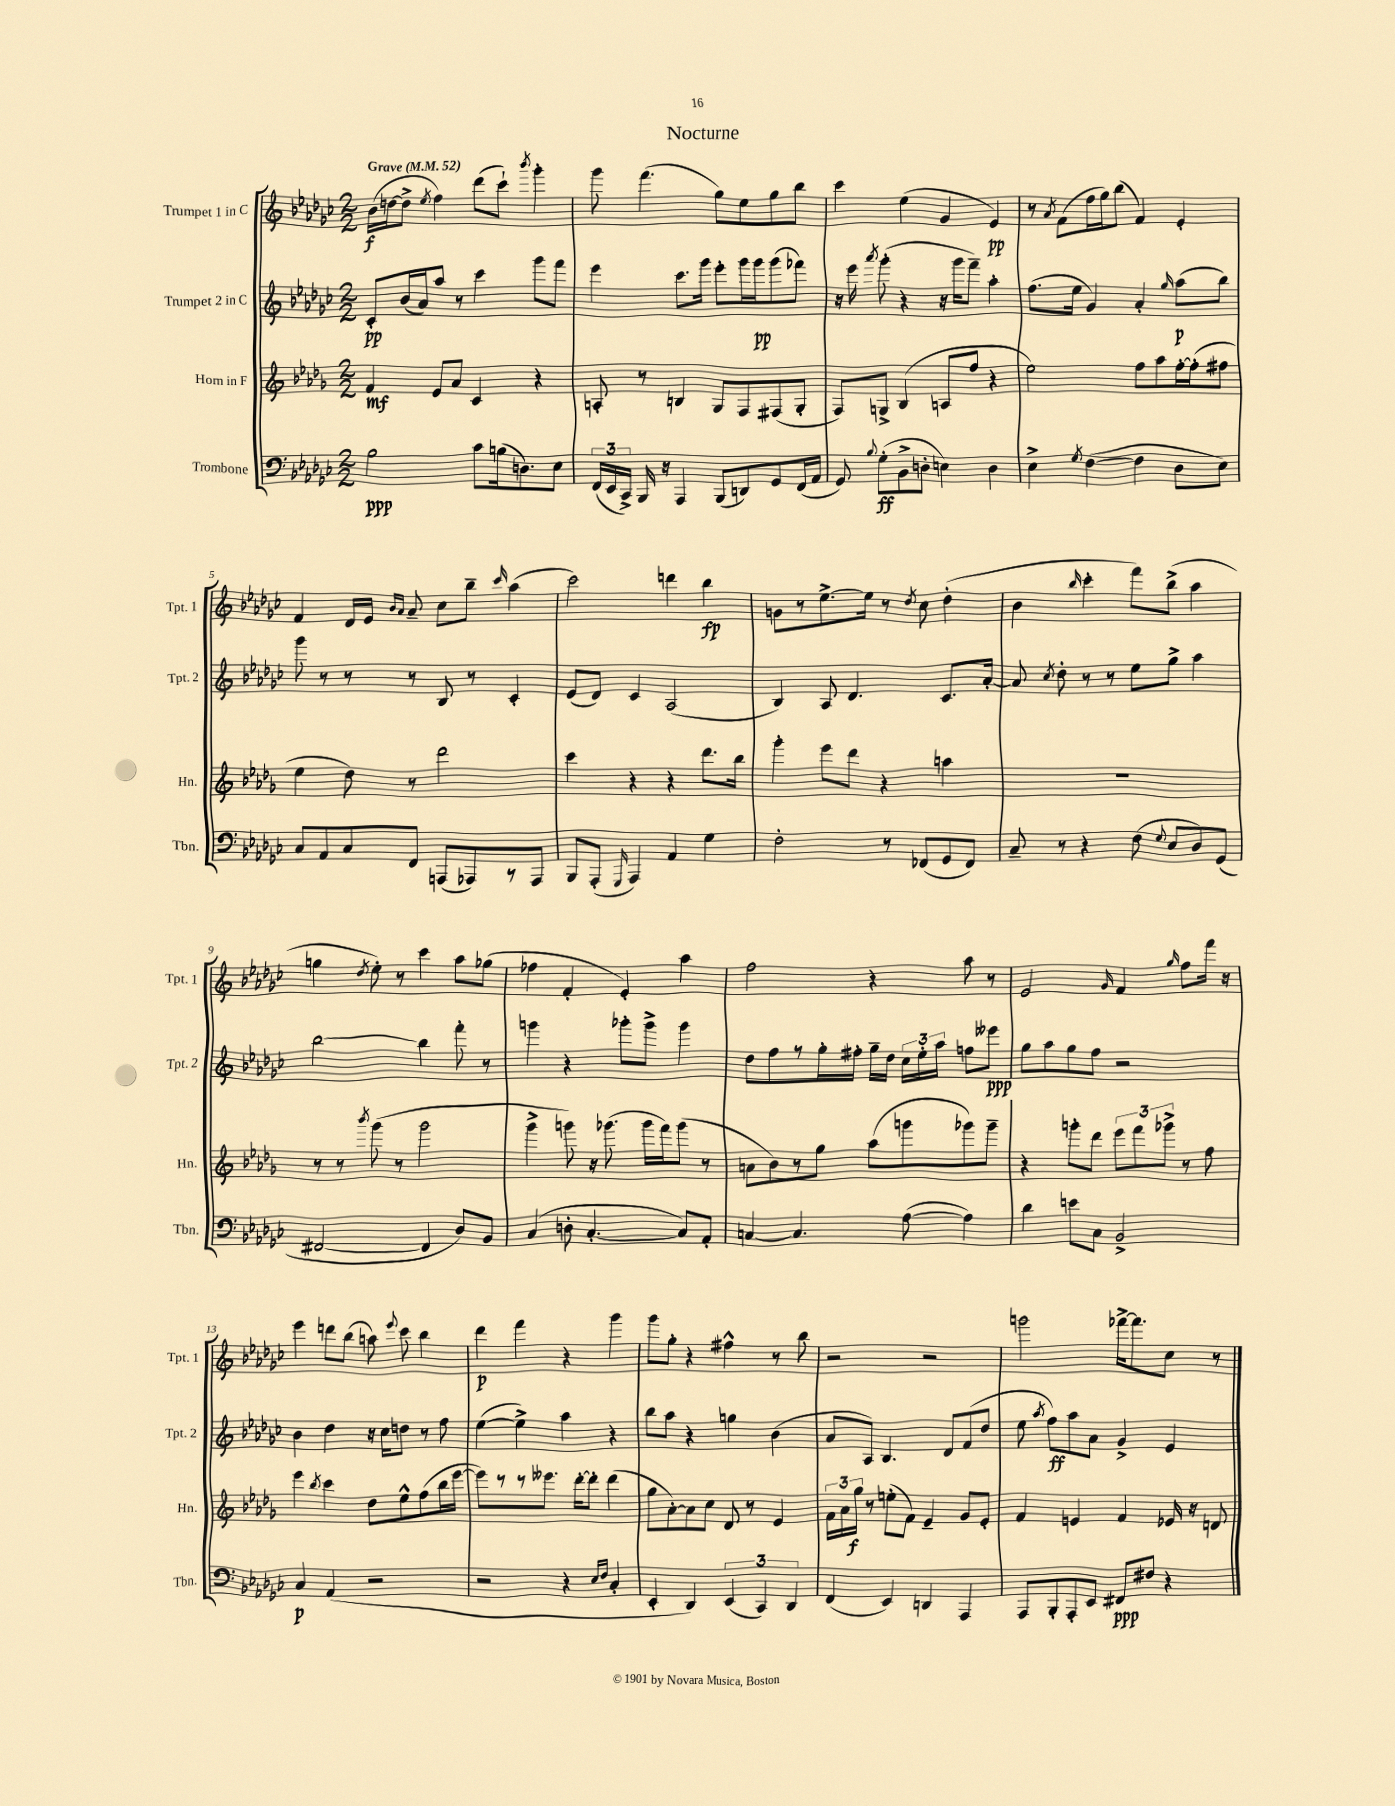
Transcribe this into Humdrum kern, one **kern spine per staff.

**kern	**kern	**kern	**kern
*staff4	*staff3	*staff2	*staff1
*clefF4	*clefG2	*clefG2	*clefG2
*k[b-e-a-d-g-c-]	*k[b-e-a-d-g-]	*k[b-e-a-d-g-c-]	*k[b-e-a-d-g-c-]
*M2/2	*M2/2	*M2/2	*M2/2
*MM52	*MM52	*MM52	*MM52
2B-	4f	8c-'	(16b-
.	.	.	[16dd
.	.	(16b-	8dd^]
.	.	16a-)	.
.	.	.	8qee-
.	8e-	8aa-	4ff)
.	8a-	8r	.
8c-	4c	4ccc-	(8ddd-
(16B	.	.	8ccc-`)
8.D)	.	.	.
.	.	.	8qbbb-
.	4r	8ggg-	4ggg-'
8E-	.	8fff	.
=	=	=	=
(24FF	8A'	4eee-	8ggg-
24EE-	.	.	.
24CC-^)	.	.	.
16BBB-	8r	.	(4.fff
16r	.	.	.
4AAA-	4B	8.ccc-	.
.	.	16ggg-	.
(8BBB-	8G-	8eee-'	8gg-)
8DD)	8F	16ggg-	8ee-
.	.	16ggg-	.
8GG-	(8F#	(8ggg-	8gg-
(16FF	8G-'	8fff-)	8bb-
16AA-	.	.	.
=	=	=	=
8GG-)	8F)	16r	4ccc-
.	.	16eee-	.
8qqB-	.	8qaaa-	.
(8G-'	8G^	(8ggg-'	.
8BB-^	(4B-	4r	(4ee-
8D'	.	.	.
4E)	8A	16r	4g-
.	.	16ggg-	.
.	8ff	8fff~)	.
4D	4r	4aa-'	4e-)
=	=	=	=
4E-^	2ee-)	(8.ff	8r
.	.	.	8qa-
.	.	.	(8f
.	.	16ee-	.
8qG-	.	.	.
([4F	.	4g-)	16ff
.	.	.	16gg-)
.	.	.	(8bb-
4F]	8ff	4a-'	4f)
.	8aa-	.	.
.	.	16qqgg-	.
8D-	[16ff'	(8aa-	4e-'
.	(16ff']	.	.
8E-)	8ff#	8bb-)	.
=	=	=	=
8C-	4ee-	8ggg-	4f
8AA-	.	8r	.
8C-	8dd-)	8r	16d-
.	.	.	16e-
.	.	.	16qqb-
.	.	.	16qqa-
8FF	8r	8r	8a-~
(8AAA	2ddd-	8B-	8cc-
8AAA-)	.	8r	8bb-~
.	.	.	16qqccc-
8r	.	4c-'	(4aa-
8AAA-	.	.	.
=	=	=	=
8BBB-	4ccc	(8e-	2ccc-)
(8AAA-'	.	8d-)	.
16qqGGG-	.	.	.
4AAA-)	4r	4c-	.
4AA-	4r	(2A-	4ddd
4G-	8.ddd-	.	4bb-
.	16bb-	.	.
=	=	=	=
2F'	4ggg-'	4B-)	8g
.	.	.	8r
.	8eee-	8A-	[8.ee-^
.	8ddd-	4.d-	.
.	.	.	16ee-]
8r	4r	.	8r
.	.	.	8qdd-
(8FF-	.	.	8cc-
8GG-	4aa	8.c-	(4dd-'
8FF-)	.	.	.
.	.	[16a-'	.
=	=	=	=
8C-~	1r	8a-]	4b-
.	.	8qcc-	.
8r	.	8dd-'	.
.	.	.	16qqbb-
4r	.	8r	4ccc-'
.	.	8r	.
(8F	.	8ee-	8fff)
8qqG-	.	.	.
8E-	.	8gg-^	(8bb-^
8D-)	.	4aa-	4aa-
(8GG-	.	.	.
=	=	=	=
[2FF#	8r	[2bb-	4gg
.	8r	.	.
.	8qbbb-	.	8qdd-
.	(8ggg-	.	8ee-')
.	8r	.	8r
4FF#]	2ggg-	4bb-]	4ccc-
8D-)	.	8fff'	8aa-
8BB-	.	8r	(8gg-
=	=	=	=
(4C-	4ggg-^	4ggg	4ff-
8D'	8ggg)	4r	4f'
[4.C-'	16r	.	.
.	(8.ggg-	.	.
.	.	8ggg-'	4e-')
.	16ggg-	8ggg-^	.
.	16fff)	.	.
8C-])	(8ggg-	4ggg-	4aa-
8AA-'	8r	.	.
=	=	=	=
[4C	8a	8dd-	2ff
.	8b-)	8ff	.
4.C]	8r	8r	.
.	8gg-	16gg-'	.
.	.	16ff#'	.
.	(8aa-	16gg-~	4r
.	.	16dd-	.
([8A-	8ggg	24cc-	.
.	.	24ee-'	.
.	.	24aa-	.
4A-])	8ggg-)	8ff	8aa-
.	8ggg-~	8eee--	8r
=	=	=	=
4d-	4r	8gg-	2e-
.	.	8aa-	.
8e	8ggg'	8gg-	.
8C-	8ddd-	8ff	.
.	.	.	16qqg-
2BB-^	12eee-	2r	4f
.	12fff	.	.
.	12ggg-^	.	.
.	.	.	16qqgg-
.	8r	.	8ff
.	8ff	.	16fff
.	.	.	16r
=	=	=	=
4C-	4eee-	4b-	4eee-
.	8qbb-	.	.
(4AA-	4ccc	4dd-	8ddd
.	.	.	(8bb-
2r	8dd-	16r	8aa)
.	.	16cc-	.
.	.	.	8qqeee-
.	8ee-^^	8dd	8ccc-
.	(8ff	8r	4bb-
.	16bb-	8ff	.
.	[16eee-	.	.
=	=	=	=
2r	8eee-])	([4ee-	4ddd-
.	8r	.	.
.	8r	4ee-^])	4fff
.	8.eee--	.	.
4r	.	4aa-	4r
.	[16ddd-'	.	.
.	8ddd-']	.	.
16qqE-	.	.	.
16qqF	.	.	.
4C-'	(4ddd-	4r	4ggg-
=	=	=	=
4EE-'	8gg-	8bb-	8ggg-
.	[8a-')	8aa-	8gg-'
4DD-)	8a-]	4r	4r
.	8cc	.	.
(6EE-	8d-	4gg	4ff#^^
.	8r	.	.
6CC-)	.	.	.
.	4e-	(4b-	8r
6DD-	.	.	.
.	.	.	8bb-
=	=	=	=
(4FF	24f	8a-	2r
.	24a-	.	.
.	24gg-	.	.
.	8r	8A-)	.
4EE-)	(8ee'	4.B-	.
.	8f)	.	.
4DD	4e-~	.	2r
.	.	8d-	.
4AAA-	8g-	(8f	.
.	8e-'	8dd-	.
=	=	=	=
8AAA-	4f	8ee-	2ggg
.	.	8qaa-	.
8BBB-'	.	8ff)	.
8AAA-'	4e	8aa-	.
8EE-	.	8a-	.
8FF#	4f	4g-^	[16fff-^
.	.	.	8.fff-]
8F#	.	.	.
4r	16e-	4e-	8cc-
.	16r	.	.
.	8d	.	8r
==	==	==	==
*-	*-	*-	*-
